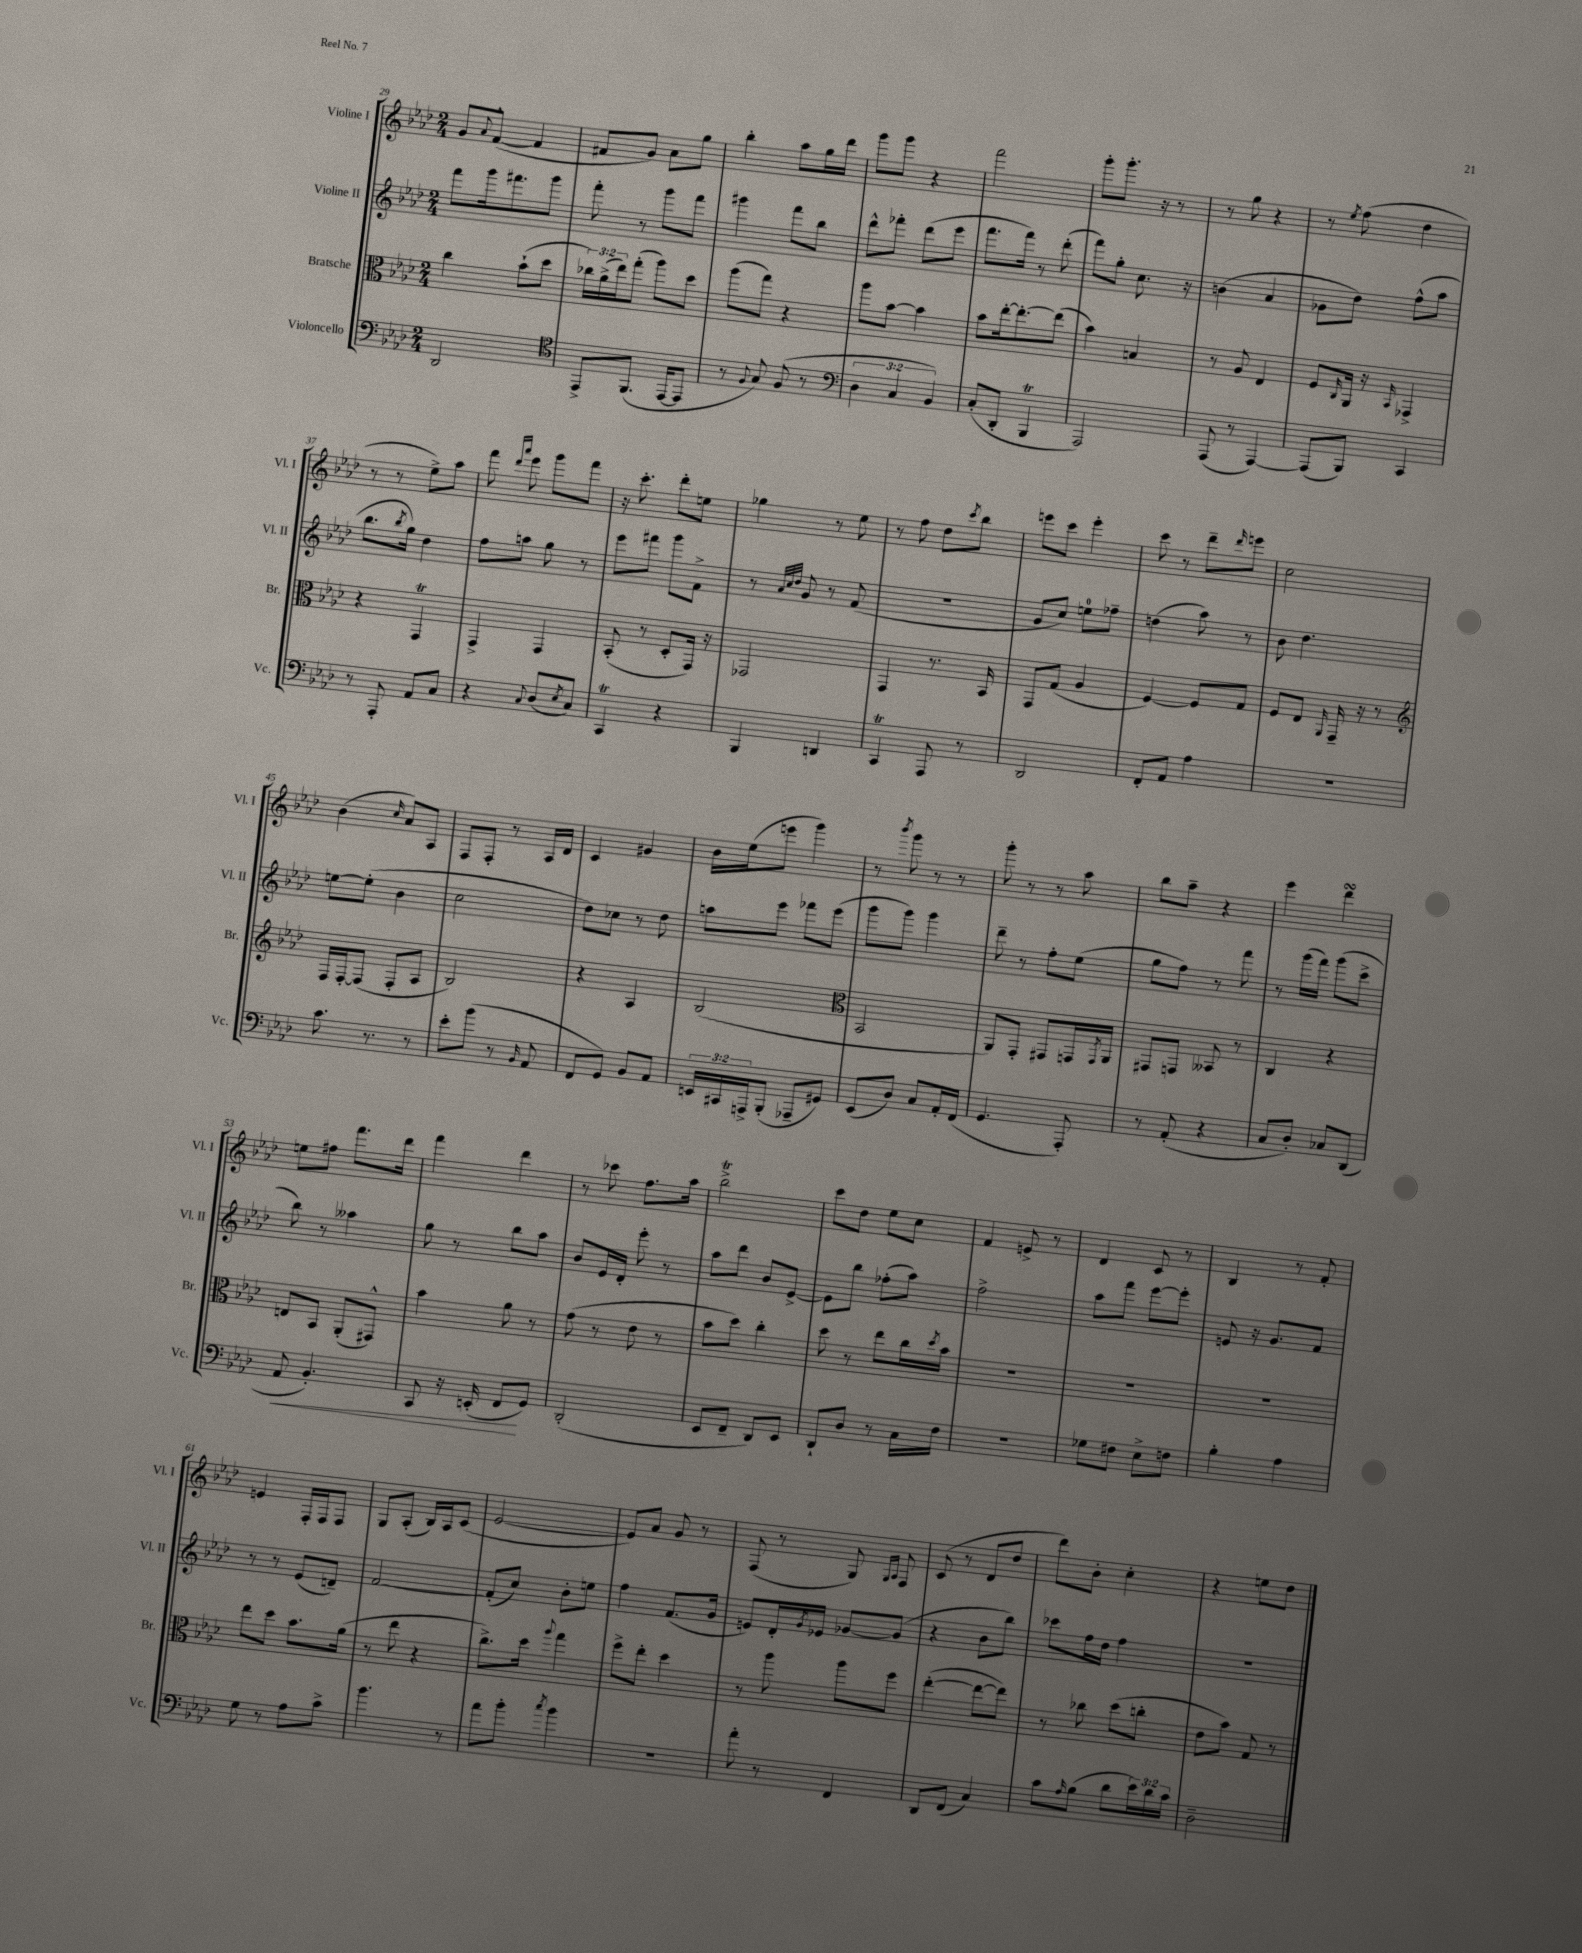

**kern	**dynam	**kern	**kern	**kern
*part4	*part4	*part3	*part2	*part1
*staff4	*staff4	*staff3	*staff2	*staff1
*I"Violoncello	*	*I"Bratsche	*I"Violine II	*I"Violine I
*I'Vc.	*	*I'Br.	*I'Vl. II	*I'Vl. I
*clefF4	*	*clefC3	*clefG2	*clefG2
*k[b-e-a-d-]	*	*k[b-e-a-d-]	*k[b-e-a-d-]	*k[b-e-a-d-]
*M2/4	*	*M2/4	*M2/4	*M2/4
=29	=29	=29	=29	=29
2DD-/	.	4cc\	8fff\L	8g/L
.	.	.	.	8qqa-/
.	.	.	16ggg\k	([8f^^/J
.	.	.	8.fff#X\	.
.	.	(8b-`\L	.	4f/]
.	.	8dd-\J	8ggg\J	.
=30	=30	=30	=30	=30
*clefC4	*	*	*	*
8EE-^/L	.	24cc-X\LL)	8fff'\	8f#X/L
.	.	(24a-^\	.	.
.	.	24ee-\J)	.	.
(8.FF/J	.	(8gg'\J	8r	8g/J)
.	.	8aa-\L)	8ggg\L	8a-\L
[16EE-/KL	.	.	.	.
8EE-/J]	.	8dd-\J	8fff\J	8gg\J
=31	=31	=31	=31	=31
8r	.	(8aa-\L	4ggg#X\	4bb-'\
8qqF/	.	.	.	.
8G/)	.	8gg\J)	.	.
(8F/	.	4r	8fff\L	8aa-\L
8r	.	.	8bb-\J	16gg\L
.	.	.	.	16ddd-\JJ
=32	=32	=32	=32	=32
*clefF4	*	*	*	*
6D-\	.	8aa-\L	8ddd-^^\L	8ggg\L
.	.	[8b-\J	8fff-X'\J	8ggg\J
6C/	.	.	.	.
.	.	4b-\]	(8ddd-\L	4r
6BB-/)	.	.	.	.
.	.	.	8eee-\J	.
=33	=33	=33	=33	=33
(8C'/L	.	8b-\L	8.fff\L	2fff\
8DD-'/J	.	[16ee-'\k	.	.
.	.	8.ee-'\_	16fff\Jk)	.
4BBB-T/	.	.	8r	.
.	.	(8ee-\J]	(8ddd-'\	.
=34	=34	=34	=34	=34
2AAA-/)	.	4b-\)	8fff\L)	8ggg'\L
.	.	.	8gg'\J	8.ggg'\J
.	.	4Bn/	8.cc\	.
.	.	.	.	16r
.	.	.	.	8r
.	.	.	16r	.
=35	=35	=35	=35	=35
(8AAA-/	.	8r	(4bn\	8r
8r	.	8A-/	.	8gg\
[4AAA-/)	.	4E-/	4a-/	4r
=36	=36	=36	=36	=36
(8AAA-/L]	.	8F/L	8g-X\L	8r
.	.	16qqC/	.	8qee-/
8BBB-/J)	.	16AA-/Jk	8dd-\J)	(8ff\
.	.	16r	.	.
.	.	16qqBB-/	.	.
4CC/	.	4GG-X^/	(8ff^^\L	4dd-\
.	.	.	8aa-\J	.
!!LO:LB:g=z
=37	=37	=37	=37	=37
8r	.	4r	8.bb-\L	8r
8AAA-'/	.	.	.	8r
.	.	.	8qbb-/	.
.	.	.	16gg\Jk)	.
8AA-/L	.	4GGt/	4dd-\	8ee-^\L)
8C/J	.	.	.	8aa-\J
=38	=38	=38	=38	=38
4r	.	4GG^/	8ff\L	8fff\
.	.	.	.	16qqddd-/LL
.	.	.	.	16qqaaa-/JJ
.	.	.	8aan\J	8eee-\
8qqC/	.	.	.	.
(8D-/L	.	4GG/	8gg\	8ggg\L
8qE-/	.	.	.	.
8C/J)	.	.	8r	8fff\J
=39	=39	=39	=39	=39
4CCt/	.	(8BB-'/	8eee-\L	16r
.	.	.	.	8.ccc'\
.	.	8r	8fff#X\J	.
4r	.	8D-'/L	8ggg\L	8ddd-'\L
.	.	16GG/Jk)	8f^\J	8een\J
.	.	16r	.	.
=40	=40	=40	=40	=40
4BBB-/	.	2GG-X/	8r	4gg-X\
.	.	.	32qqa-/LLL	.
.	.	.	32qqcc/	.
.	.	.	32qqdd-/JJJ	.
.	.	.	8g/	.
4DDn/	.	.	8r	8r
.	.	.	(8f/	8ee-\
=41	=41	=41	=41	=41
4CCt/	.	4GG/	2r	8r
.	.	.	.	8ff\
8AAA-/	.	8.r	.	8dd-\L
.	.	.	.	8qccc/
8r	.	.	.	8bb-\J
.	.	16BB-/	.	.
=42	=42	=42	=42	=42
2DD-/	.	8GG/L	8g/L	8eeen\L
.	.	(8G/J	8cc/J)	8ccc\J
.	.	4A-/	8een\L	4eee'\
.	.	.	8ff-X~\J	.
=43	=43	=43	=43	=43
8FF'/L	.	[4F/)	(4ddn\	8ccc\
8AA-/J	.	.	.	8r
4A-\	.	8F/L]	8aa-\)	8ddd-~\L
.	.	.	.	16qqddd-/
.	.	8G/J	8r	8eeen\J
=44	=44	=44	=44	=44
2r	.	8F/L	8b-\	2cc\
.	.	8E-/J	4.dd-\	.
.	.	16qqAA-/	.	.
.	.	16GG~/	.	.
.	.	16r	.	.
.	.	8r	.	.
!!LO:LB:g=z
=45	=45	=45	=45	=45
*	*	*clefG2	*	*
8.c\	.	16F/LL	[8een\L	(4b-\
.	.	[16F'/J	.	.
.	.	(8F/J]	(8ee'\J]	.
8.r	.	.	.	.
.	.	.	.	16qqcc/
.	.	8F'/L	4b-\	8a-/L)
8r	.	8A-/J	.	8A-/J
=46	=46	=46	=46	=46
8e-'\L	.	2B-/)	2cc\	8F/L
(8b-\J	.	.	.	8F'/J
8r	.	.	.	8r
16qqBB-/	.	.	.	.
8AA-/	.	.	.	16A-/LL
.	.	.	.	16d-/JJ
=47	=47	=47	=47	=47
8FF/L	.	4r	8dd-\L)	4c/
8GG/J)	.	.	8cc-X\J	.
8BB-/L	.	4A-/	8r	4g#X/
8AA-/J	.	.	8dd-\	.
=48	=48	=48	=48	=48
24EEn/LL	.	(2B-/	8aan\L	16b-\LL
24CC#X/	.	.	.	.
.	.	.	.	(16ee-\J
24AAAn^/J	.	.	.	.
(8BBB-'/J	.	.	8eee-\J	8eeen\J
8AAA-X~/L	.	.	8fff-X\L	4ggg\)
8GG#X/J)	.	.	(8eee-\J	.
=49	=49	=49	=49	=49
*	*	*clefC3	*	*
(8EE-/L	.	2BB-/	8ggg\L	8r
.	.	.	.	8qbbb-/
8D-/J)	.	.	8ggg\J)	8ggg\
8C/L	.	.	4ggg\	8r
16AA-'/L	.	.	.	8r
(16FF/JJ	.	.	.	.
=50	=50	=50	=50	=50
4.GG/	.	8AA-/L)	8ddd-~\	8ggg'\
.	.	8GG'/J	8r	8r
.	.	8GG#X/L	8ff'\L	8r
8AAA-'/)	.	16GGn/L	(8ee-\J	8aa-\
.	.	8qGG/	.	.
.	.	16AA-/JJ	.	.
=51	=51	=51	=51	=51
8r	.	8GG#X/L	8gg\L	8bb-\L
(8AA-'/	.	8GGn/J	8ff\J)	8aa-~\J
4r	.	8BB--X/	8r	4r
.	.	8r	8fff\	.
=52	=52	=52	=52	=52
8C/L	.	4C/	8r	4eee-\
8D-'/J)	.	.	(16ggg\LL	.
.	.	.	16fff\JJ)	.
8C-X/L	.	4r	(8ggg\L	4ddd-sSSs\
(8DD-/J	.	.	8ccc^\J	.
!!LO:LB:g=z
=53	=53	=53	=53	=53
!	!LO:HP:b	!	!	!
8AA-/	<	8En/L	8bb-\)	8een\L
4.BB-'/)	.	8BB-/J	8r	8ff#X\J
.	.	(8AA-'/L	4aa--X\	8.fff\L
.	.	8GG#X^^/J)	.	.
.	.	.	.	16ddd-\Jk
=54	=54	=54	=54	=54
8CC/	.	4b-\	8gg\	4fff\
16r	.	.	8r	.
(16EEn'/	.	.	.	.
8FF/L	.	8a-\	8bb-\L	4ddd-\
8GG/J)	[	8r	8aa-\J	.
=55	=55	=55	=55	=55
(2DD-'/	.	(8g\	8b-/L	8r
.	.	8r	16e-/L	8ccc-X\
.	.	.	16d-'/JJ	.
.	.	8e-\	8eee-'\	8.ff\L
.	.	8r	8r	.
.	.	.	.	16aa-\Jk
=56	=56	=56	=56	=56
8EE-/L	.	8b-\L	8aa-\L	2bb-T^\
8FF~/J	.	8dd-\J)	8ddd-\J	.
8DD-/L)	.	4cc'\	8b-/L	.
8EE-/J	.	.	[8e-^/J	.
=57	=57	=57	=57	=57
8DD-`/L	.	8dd-\	8e-\L]	8ccc\L
8D-/J	.	8r	8bb-\J	8dd-\J
8r	.	8ee-\L	(8ff-X'\L	8ee-\L
16C\LL	.	16cc\L	8aa-\J)	8cc\J
.	.	8qdd-/	.	.
16F\JJ	.	16b-\JJ	.	.
=58	=58	=58	=58	=58
2r	.	2r	2ff^\	4f/
.	.	.	.	8en^/
.	.	.	.	8r
=59	=59	=59	=59	=59
8G-X\L	.	2r	8aa-\L	4d-/
8F#X\J	.	.	8fff\J	.
8E-^\L	.	.	[8eee-\L	8c/
8Fn\J	.	.	8eee-'\J]	8r
=60	=60	=60	=60	=60
4B-'\	.	2r	8en/	4B-/
.	.	.	16r	.
.	.	.	8.g/L	.
4A-\	.	.	.	8r
.	.	.	8f/J	8f'/
!!LO:LB:g=z
=61	=61	=61	=61	=61
8G\	.	8ee-\L	8r	4en/
8r	.	8dd-\J	8r	.
8A-\L	.	8.b-\L	(8e-/L	16F'/LL
.	.	.	.	16F/J
8c^\J	.	.	8dn~/J)	8F/J
.	.	(16a-\Jk	.	.
=62	=62	=62	=62	=62
4.b-\	.	8r	[2f/	8G/L
.	.	8ee-\	.	(8A-'/J
.	.	4r	.	16B-/LL)
.	.	.	.	16A-/J
8r	.	.	.	(8c/J
=63	=63	=63	=63	=63
8a-\L	.	8.cc^\L)	(8f'/L]	[2e-/
8b-'\J	.	.	8cc/J)	.
.	.	16dd-\Jk	.	.
8qcc/	.	8qqaa-/	.	.
4b-\	.	4gg\	8b-'\L	.
.	.	.	8een\J	.
=64	=64	=64	=64	=64
2r	.	8ff^\L	4ff\	8e-/L])
.	.	8ee-'\J	.	8a-/J
.	.	4dd-\	(8.f/L	8g/
.	.	.	.	8r
.	.	.	16g/Jk	.
=65	=65	=65	=65	=65
8a-'\	.	8r	8en/L)	(8F/
8r	.	8aa-\	16d-'/L	8r
.	.	.	8qg/	.
.	.	.	16e-X/JJ	.
4FF/	.	8aa-\L	[8g-X/L	8G/)
.	.	.	.	16qqG/LL
.	.	.	.	16qqA-/JJ
.	.	8ff\J	(8g-/J]	8F/
=66	=66	=66	=66	=66
8DD-/L	.	([4ee-'\	4r	(8c/
(8FF/J	.	.	.	8r
4C/)	.	8ee-\L_	8b-\L	8d-/L
.	.	8ee-\J])	8bb-\J)	8dd-/J
=67	=67	=67	=67	=67
8c\L	.	8r	8ccc-X\L	8ddd-\L)
16qqA-/	.	.	.	.
(8B-\J	.	8cc-X\	16ff\L	8b-'\J
.	.	.	16dd-\JJ	.
8d-\L	.	(8dd-\L	4ff\	4cc'\
24e-\L)	.	8ccn'\J	.	.
24d-\	.	.	.	.
24c\JJ	.	.	.	.
=68	=68	=68	=68	=68
2D-~\	.	8e-\L	2r	4r
.	.	8b-\J)	.	.
.	.	8G/	.	8een\L
.	.	8r	.	8dd-\J
==	==	==	==	==
*-	*-	*-	*-	*-
